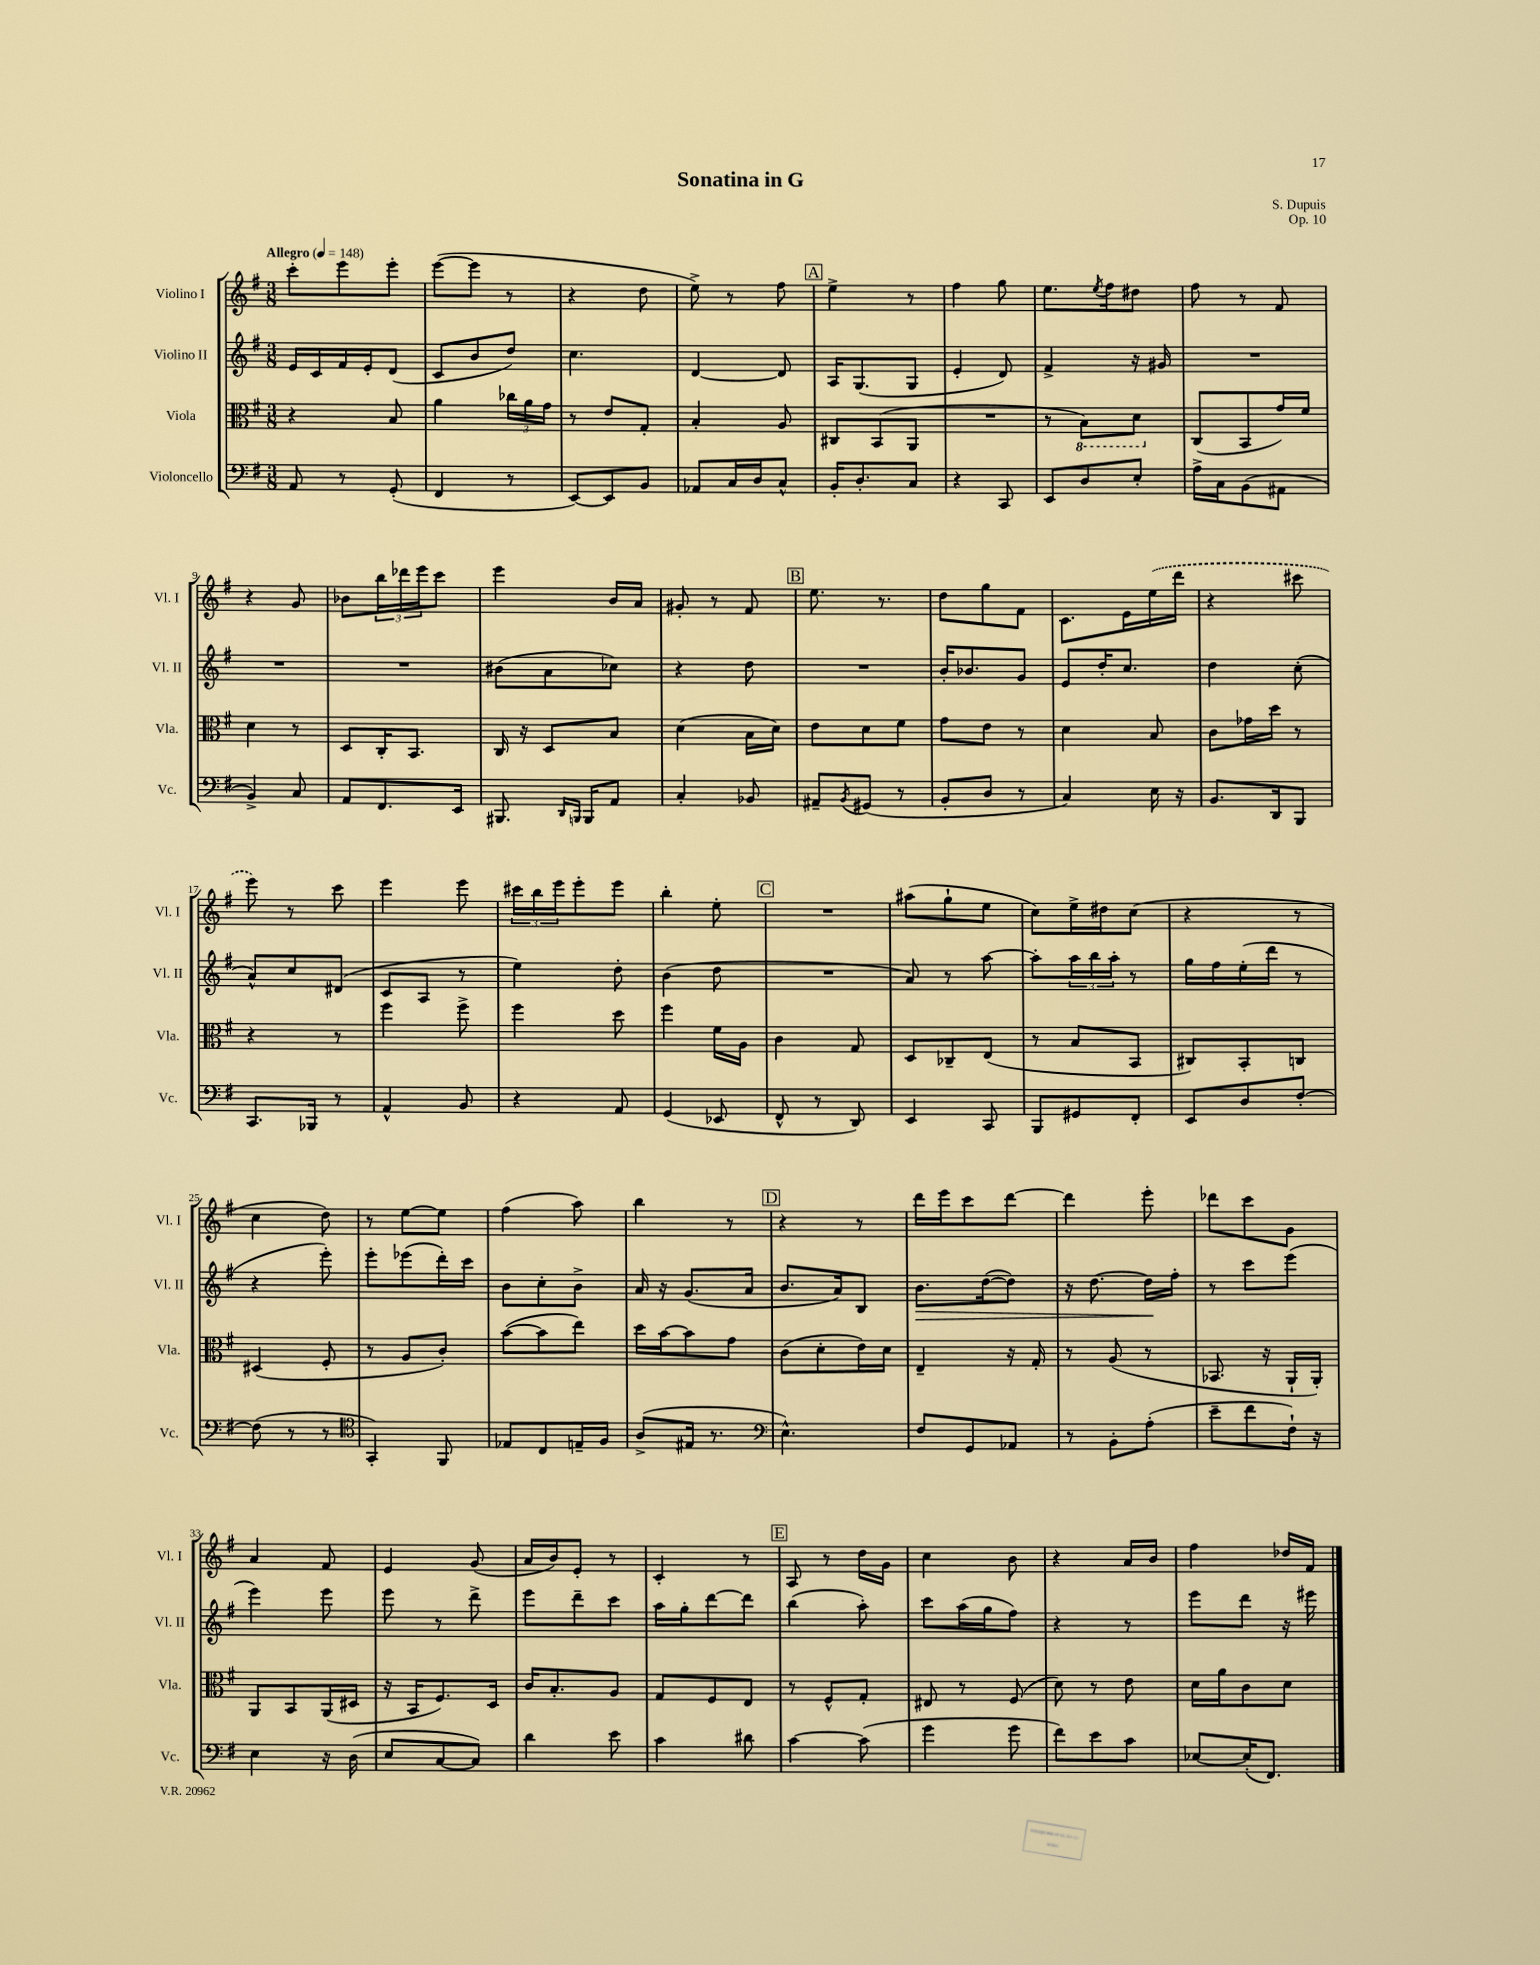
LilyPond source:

\header { title = "Sonatina in G" composer = "S. Dupuis" opus = "Op. 10" }
<<
\new StaffGroup <<
\new Staff = "s0" \with { instrumentName = "Violino I" shortInstrumentName = "Vl. I" } {
    \clef treble \key g \major \numericTimeSignature \time 3/8 \tempo "Allegro" 4 = 148
    c'''8-. e'''8 e'''8-. |
    e'''8~( e'''8 r8 |
    r4 d''8 |
    e''8->) r8 fis''8 |
    \mark \markup { \box "A" } e''4-> r8 |
    fis''4 g''8 |
    e''8. \acciaccatura { e''8 } fis''16 dis''8 |
    fis''8 r8 fis'8 |
    r4 g'8 |
    bes'8 \tuplet 3/2 { b''16 des'''16 e'''16 } c'''8 |
    e'''4 b'16 a'16 |
    gis'8-. r8 fis'8 |
    \mark \markup { \box "B" } e''8. r8. |
    d''8 g''8 fis'8 |
    c'8. e'16 \once \slurDashed e''16( d'''16 |
    r4 cis'''8 |
    e'''8) r8 c'''8 |
    e'''4 e'''8 |
    \tuplet 3/2 { cis'''16 b''16 e'''16 } e'''8-. e'''8 |
    b''4-. e''8-. |
    \mark \markup { \box "C" } R4. |
    ais''8( g''8-! e''8 |
    c''8) e''16-> dis''16 c''8( |
    r4 r8 |
    c''4 d''8) |
    r8 e''8~ e''8 |
    fis''4( a''8) |
    b''4 r8 |
    \mark \markup { \box "D" } r4 r8 |
    d'''16 e'''16 c'''8 d'''8~ |
    d'''4 e'''8-. |
    des'''8 c'''8 g'8 |
    a'4 fis'8 |
    e'4 g'8( |
    a'16 b'16) e'8-. r8 |
    c'4-. r8 |
    \mark \markup { \box "E" } a8 r8 d''16 g'16 |
    c''4 b'8 |
    r4 a'16 b'16 |
    fis''4 des''16 fis'16 \bar "|." |
}
\new Staff = "s1" \with { instrumentName = "Violino II" shortInstrumentName = "Vl. II" } {
    \clef treble \key g \major \numericTimeSignature \time 3/8
    e'16 c'16 fis'16 e'16-. d'8( |
    c'8 b'8 d''8) |
    c''4. |
    d'4~ d'8 |
    \mark \markup { \box "A" } a16 g8.( g8 |
    e'4-. d'8) |
    fis'4-> r16 gis'16 |
    R4. |
    R4. |
    R4. |
    bis'8( a'8 ces''8) |
    r4 d''8 |
    \mark \markup { \box "B" } R4. |
    b'16-. bes'8. g'8 |
    e'8 d''16-. c''8. |
    d''4 c''8-.( |
    a'8-^) c''8 dis'8( |
    c'8 a8 r8 |
    e''4) d''8-. |
    b'4( d''8 |
    \mark \markup { \box "C" } R4. |
    a'8) r8 a''8~ |
    a''8-. \tuplet 3/2 { a''16 b''16 a''16-. } r8 |
    g''16 fis''16 e''16-.( d'''16 r8 |
    r4 e'''8-.) |
    e'''8-. ees'''8( d'''16-.) c'''16 |
    b'8 c''8-. b'8-> |
    a'16 r16 g'8.( a'16 |
    \mark \markup { \box "D" } b'8. a'16) b8 |
    b'8.\> d''16~( d''8) |
    r16 d''8.~ d''16\! fis''16-. |
    r8 c'''8 e'''8( |
    e'''4) e'''8 |
    e'''8 r8 d'''8-> |
    e'''8 d'''8-- c'''8 |
    a''16 g''16-. d'''8~ d'''8 |
    \mark \markup { \box "E" } b''4( a''8-.) |
    c'''8 a''16( g''16 fis''8) |
    r4 r8 |
    e'''8 d'''8 r16 eis'''16 \bar "|." |
}
\new Staff = "s2" \with { instrumentName = "Viola" shortInstrumentName = "Vla." } {
    \clef alto \key g \major \numericTimeSignature \time 3/8
    r4 b8 |
    a'4 \tuplet 3/2 { ces''16 a'16 g'16 } |
    r8 e'8 g8-. |
    b4-. a8 |
    \mark \markup { \box "A" } cis8 b,8( a,8 |
    R4. |
    r8 \ottava #-1 b,8) d8 \ottava #0 |
    c8( b,8 g'16) fis'16 |
    d'4 r8 |
    d8 c16-. b,8. |
    c16 r16 d8 b8 |
    d'4( b16 d'16) |
    \mark \markup { \box "B" } e'8 d'8 fis'8 |
    g'8 e'8 r8 |
    d'4 b8 |
    c'8 ges'16 d''16 r8 |
    r4 r8 |
    fis''4 fis''8-> |
    fis''4 d''8 |
    fis''4 fis'16 a16 |
    \mark \markup { \box "C" } c'4 g8 |
    d8 ces8-- e8( |
    r8 b8 b,8 |
    cis8) b,8-. c8 |
    dis4( fis8-. |
    r8 a8 c'8-.) |
    b'8~( b'8 e''8) |
    d''16 b'16~ b'8 g'8 |
    \mark \markup { \box "D" } c'8( d'8-. e'16) d'16 |
    e4-- r16 g16-. |
    r8 a8( r8 |
    bes,8. r16 a,16-! a,16-.) |
    a,8 b,8 a,16( dis16 |
    r16 b,16 fis8.) d16 |
    c'16 b8.-. a8 |
    g8 fis8 e8 |
    \mark \markup { \box "E" } r8 fis8-^ g8-. |
    eis8 r8 fis8( |
    d'8) r8 e'8 |
    d'16 a'16 c'8 d'8 \bar "|." |
}
\new Staff = "s3" \with { instrumentName = "Violoncello" shortInstrumentName = "Vc." } {
    \clef bass \key g \major \numericTimeSignature \time 3/8
    a,8 r8 g,8-.( |
    fis,4 r8 |
    e,8~) e,8 b,8 |
    aes,8 c16 d16 c8-^ |
    \mark \markup { \box "A" } b,16-. d8.-. c8 |
    r4 c,8 |
    e,8 d8 e8-. |
    a16-> c16 b,8( ais,8 |
    b,4->) c8 |
    a,8 fis,8. e,16 |
    bis,,8. \grace { d,16 b,,16 } b,,16 a,8 |
    c4-. bes,8 |
    \mark \markup { \box "B" } ais,8-- \acciaccatura { b,8 } gis,8( r8 |
    b,8-. d8 r8 |
    c4) e16 r16 |
    b,8. d,16 b,,8 |
    c,8. bes,,16 r8 |
    a,4-^ b,8 |
    r4 a,8 |
    g,4( ees,8 |
    \mark \markup { \box "C" } fis,8-^ r8 d,8) |
    e,4 c,8 |
    b,,8 gis,8 fis,8-. |
    e,8 d8 fis8~-. |
    fis8( r8 r8 |
    \clef tenor g,4-.) fis,8 |
    ees8 c8 e16-- fis16 |
    a8->( eis16 r8. |
    \mark \markup { \box "D" } \clef bass e4.-^) |
    fis8 g,8 aes,8 |
    r8 b,8-. a8-.( |
    e'8-- fis'8 fis16-!) r16 |
    e4 r16 d16( |
    e8 c8~ c8) |
    d'4 e'8 |
    c'4 dis'8 |
    \mark \markup { \box "E" } c'4~ c'8( |
    g'4 g'8 |
    fis'8) e'8 c'8 |
    ees8~ ees16-.( fis,8.) \bar "|." |
}
>>
>>
